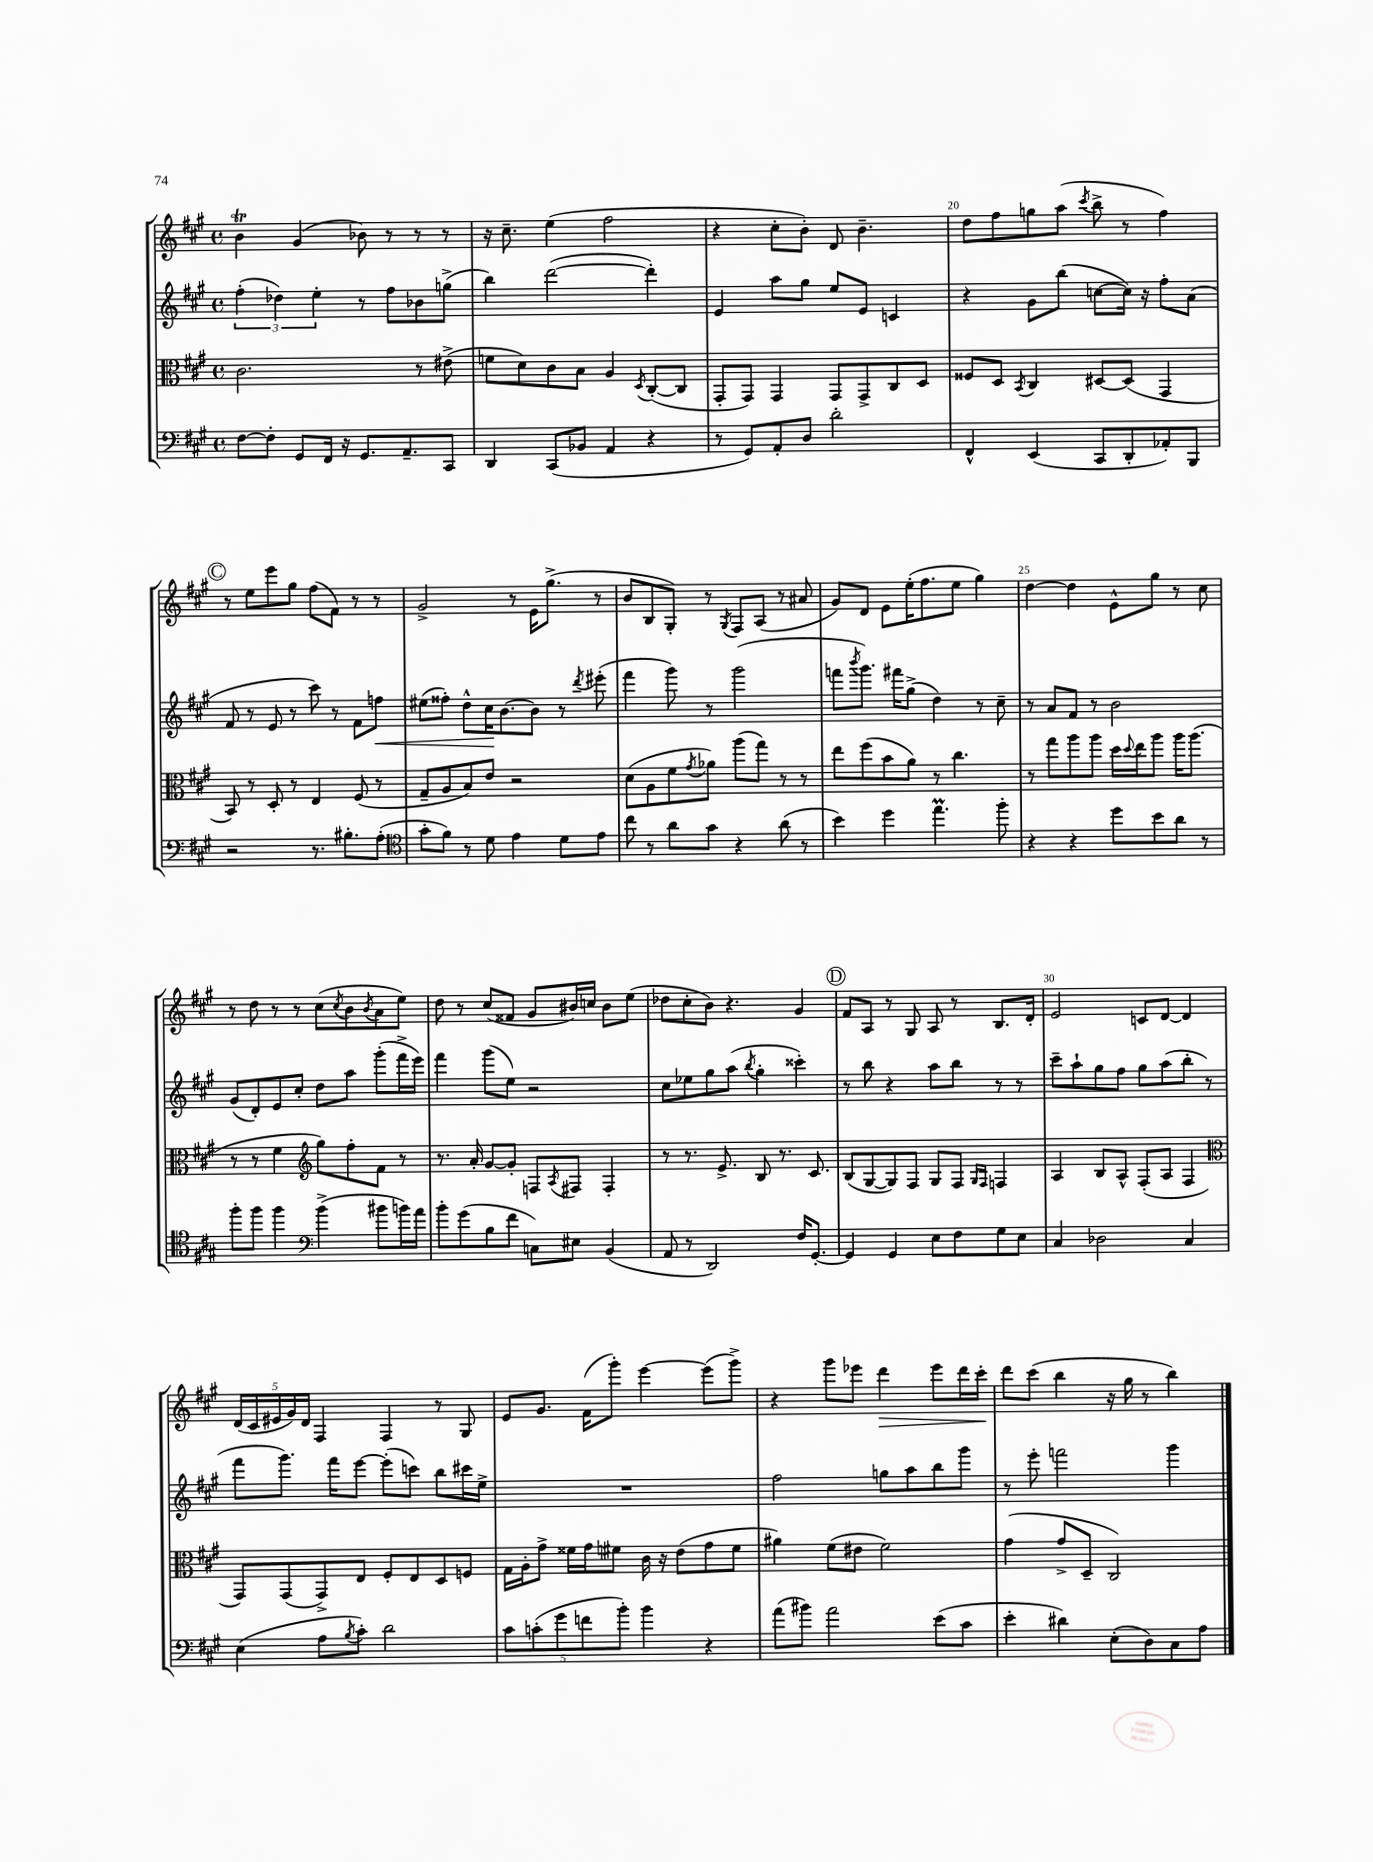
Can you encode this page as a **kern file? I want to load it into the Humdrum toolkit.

**kern	**kern	**kern	**kern
*staff4	*staff3	*staff2	*staff1
*clefF4	*clefC3	*clefG2	*clefG2
*k[f#c#g#]	*k[f#c#g#]	*k[f#c#g#]	*k[f#c#g#]
*M4/4	*M4/4	*M4/4	*M4/4
*met(c)	*met(c)	*met(c)	*met(c)
[8F#	2.c#	(6ff#'	4b
8F#']	.	.	.
.	.	6dd-)	.
8GG#	.	.	(4g#
.	.	6ee'	.
16FF#	.	.	.
16r	.	.	.
8.GG#	.	8r	8b-)
.	.	8ff#	8r
8.AA~	.	.	.
.	8r	8b-	8r
8CC#	(8e#^	(8gg^	8r
=	=	=	=
4DD	8f	4bb)	16r
.	.	.	8.cc#~
.	8d)	.	.
(8CC#	8c#	([2ddd	(4ee
8BB-	8B	.	.
4AA	4A	.	2ff#
.	8qD	.	.
4r	([8C#'	4ddd'])	.
.	8C#]	.	.
=	=	=	=
8r	8GG#'	4e	4r
8GG#)	8GG#)	.	.
8AA'	4GG#	8aa	8cc#'
8D	.	8gg#	8b')
2d'	8GG#	8ee	8d
.	8GG#^	8e	4.b~
.	8C#	4c	.
.	8D	.	.
=	=	=	=
4FF#^^	8F##	4r	8dd
.	8D	.	8ff#
.	8qBB	.	.
(4EE	4C#	8g#	8gg
.	.	(8bb	(8aa
.	.	.	8qccc#
8CC#	[8D#	[8cc	8bb^
8DD'	(8D#]	16cc])	8r
.	.	16r	.
8AA-')	4GG#	8ff#'	4ff#)
8BBB	.	(8a	.
=	=	=	=
2r	8BB)	8f#	8r
.	8r	8r	8ee
.	8D'	8e	8eee
.	8r	8r	8gg#
8.r	4E	8ccc#)	(8ff#
.	.	8r	8f#)
8.B#'	.	.	.
.	(8F#	8f#	8r
(8A'	8r	8ff	8r
=	=	=	=
*clefC4	*	*	*
8g#'	8G#~	(8ee#	2g#^
8f#)	8A	8ff##')	.
8r	8B)	8dd^^	.
8d	8e	16cc#	.
.	.	[8.b	.
4e	2r	.	8r
.	.	8b]	16e
.	.	.	(8.gg#^
8d	.	8r	.
.	.	8qddd	.
8e	.	(8eee#'	8r
=	=	=	=
8cc#	(8d	4fff#	8b
8r	8A	.	8B
8a	8f#	8ggg#)	8G#')
.	8qg#	.	.
8g#	8a-)	8r	8r
.	.	.	8qG#
4r	(8aa	(2ggg#	8F#
.	8gg#)	.	(8A
(8a	8r	.	8r
8r	8r	.	8a#
=	=	=	=
4b)	8ee	8fff	8g#)
.	.	8qbbb	.
.	(8ff#	8.ggg#)	8d
4dd	8b	.	8e
.	.	16fff#	.
.	8a)	(8gg#^	(16ee'
.	.	.	8.ff#
4.ee	8r	4dd)	.
.	4.cc#	.	8ee
.	.	8r	4gg#)
8ff#'	.	8cc#~	.
=	=	=	=
4r	8r	8r	[4dd
.	8gg#	8a	.
4r	8aa	8f#	4dd]
.	8aa	8r	.
8dd	16dd	2b	8e^^
.	8qqdd	.	.
.	16ee	.	.
8b	8aa	.	8gg#
8a	16aa	.	8r
.	(8.aa	.	.
8r	.	.	8cc#
=	=	=	=
8ff#'	8r	(8g#	8r
8ff#	8r	8d')	8dd
4ff#	4f#	8e	8r
.	.	8cc#'	8r
*clefF4	*clefG2	*	*
(4b^	8gg#)	8dd	(8cc#
.	.	.	8qcc#
.	8ff#'	8aa	8b
.	.	.	8qb
8b#	8f#	(8ggg#'	8a
16b)	8r	16fff#^	8ee)
16a	.	16eee)	.
=	=	=	=
8b'	8.r	4fff#	8dd
(8g#	.	.	8r
.	16a'	.	.
8B	[8g#	(8ggg#	(8cc#
8f#	8g#']	8ee)	8f##
8C)	8F	2r	8g#
.	8qA	.	.
8E#	8F#	.	16b#)
.	.	.	16cc
(4BB	4F#'	.	8b#
.	.	.	(8ee
=	=	=	=
8AA	8r	8cc#	8dd-
8r	8.r	8ee-	8cc#'
2DD)	.	8gg#	8b)
.	8.e^	.	.
.	.	(8aa	4.r
.	.	8qbb	.
.	8B	4gg#'	.
.	8.r	.	.
16F#	.	4ccc##')	4g#
[8.GG#'	8.c#	.	.
=	=	=	=
4GG#]	(8B	8r	8f#
.	[8G#	8bb	8A
4GG#	8G#])	4r	8r
.	8F#	.	8G#
8E	8G#	8aa	8A
8F#	8F#	8bb	8r
.	16qqG#	.	.
.	16qqF#	.	.
8G#	4F	8r	8.B
8E	.	8r	.
.	.	.	16d'
=	=	=	=
4C#	4A	8ccc#~	2e
.	.	8aa`	.
2D-	8B	8gg#	.
.	8A^^	8ff#	.
.	(8F#'	8gg#	8c
.	8A	(8aa	[8d
4C#	4F#	8bb'	4d]
.	.	8r	.
=	=	=	=
*	*clefC3	*	*
(4E	8GG#)	8fff#	(20d
.	.	.	20c#
.	.	.	20e#
.	(8GG#	8.ggg#)	.
.	.	.	20g#)
.	.	.	20d
8A	8GG#^)	.	4F#
.	.	16fff#	.
8qB	.	.	.
8c#')	8E	[8eee	.
2d	8F#'	(8eee']	4F#
.	8E	8ccc)	.
.	8D	8bb	8r
.	8F	16ccc#	8G#
.	.	16ee^	.
=	=	=	=
10c#	16G#	1r	8e
.	16A'	.	.
(10c'	.	.	.
.	8g#^	.	8.g#
10g#	.	.	.
.	16f##	.	.
10f	.	.	.
.	16g#	.	(16f#
.	8f#	.	8ggg#')
10b')	.	.	.
4b	16c#	.	[4eee
.	16r	.	.
.	(8e	.	.
4r	8g#	.	(8eee]
.	8f#	.	8ggg#^)
=	=	=	=
(8a	4a#)	2ff#	4r
8b#)	.	.	.
2a	(8f#	.	8ggg#
.	8e#	.	8eee-
.	2f#)	8gg	4ddd
.	.	8aa	.
(8e	.	8bb	8eee-
8c#	.	8ggg#	16ddd
.	.	.	16ccc#'
=	=	=	=
4e'	(4g#	8r	8ddd
.	.	8eee'	(8ccc#
4d#)	8g#^	2fff	4bb
.	8D~	.	.
(8E'	2C#)	.	16r
.	.	.	16gg#
8D)	.	.	8r
8C#	.	4ggg#	4bb)
8A	.	.	.
==	==	==	==
*-	*-	*-	*-
